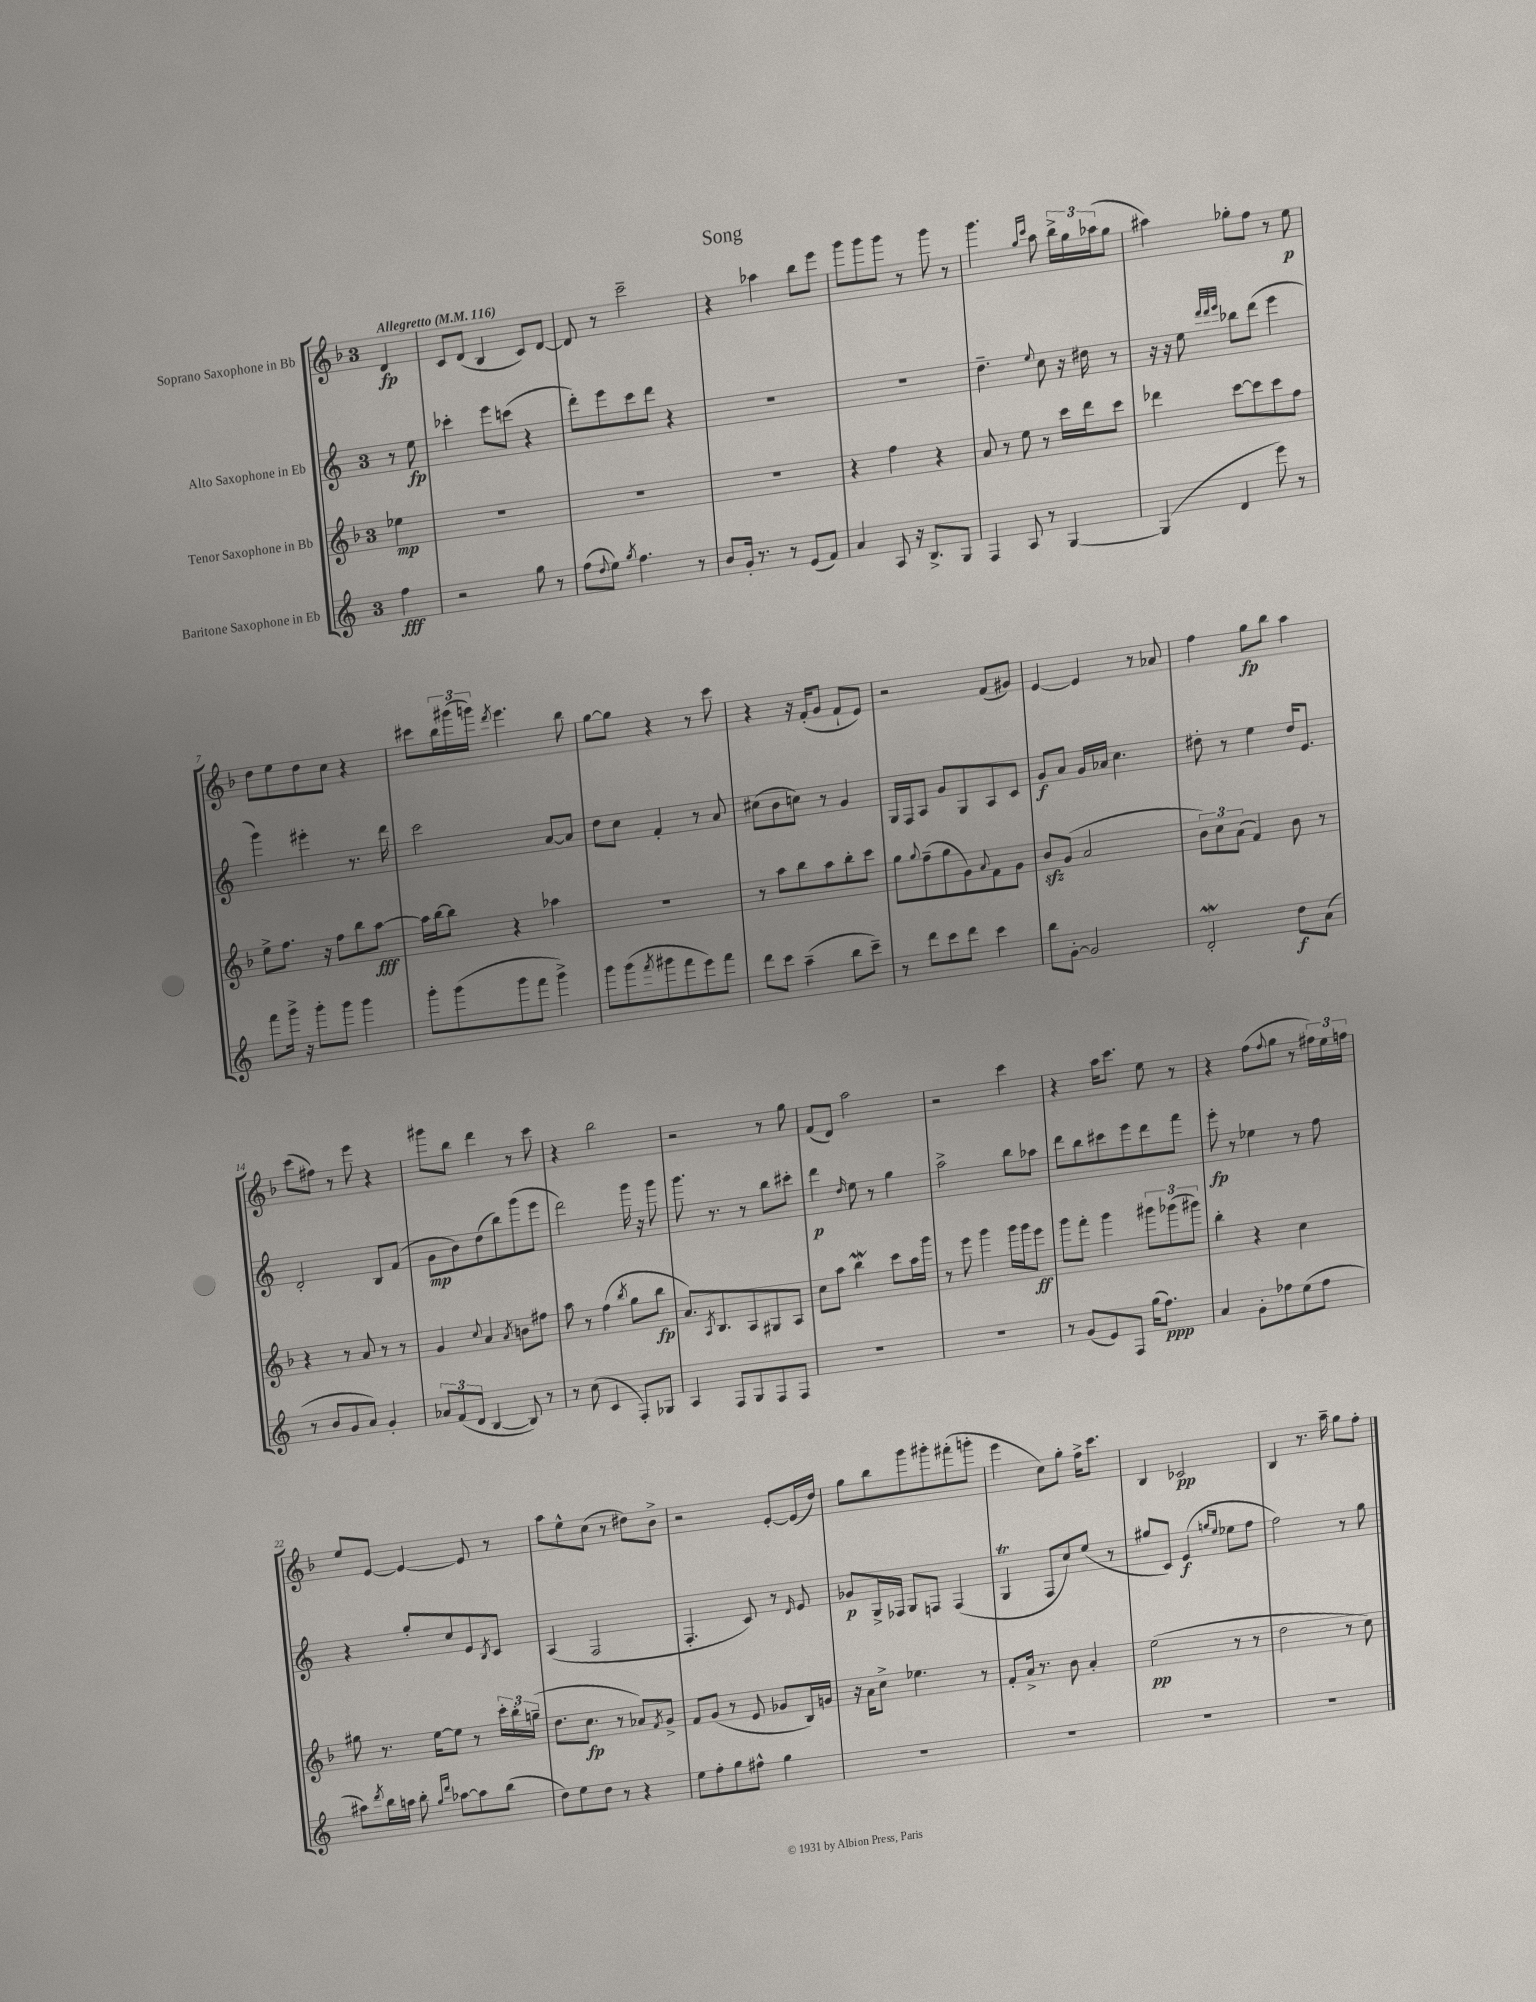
\header { title = "Song" }
<<
\new StaffGroup <<
\new Staff = "s0" \with { instrumentName = "Soprano Saxophone in Bb" } {
    \clef treble \key f \major \once \override Staff.TimeSignature.style = #'single-digit \time 3/4 \partial 4 \tempo "Allegretto" 4 = 116
    d'4\fp |
    c'8 d'8( bes4 c'8) d'8~ |
    d'8 r8 c'''2-- |
    r4 aes''4 bes''8 e'''8 |
    g'''8 g'''8 g'''8 r8 g'''8 r8 |
    g'''4. \grace { g''16 c'''16 } a''8 \tuplet 3/2 { bes''16-> g''16 aes''16( } g''8 |
    ais''4) ges''8-. f''8 r8 e''8\p |
    d''8 e''8 d''8 c''8 r4 |
    cis'''8 \tuplet 3/2 { bes''16 gis'''16( g'''16) } \acciaccatura { d'''8 } e'''4. bes''8 |
    g''8~ g''8 r4 r8 c'''8 |
    r4 r16 f'16-.( g'8 f'8-! e'8) |
    r2 f'8( gis'8) |
    e'4~ e'4 r8 aes'8 |
    f''4 g''8\fp bes''8 a''4 |
    c'''8( fis''8) r8 e'''8 r4 |
    gis'''8 bes''8 d'''4 r8 c'''8 |
    r4 bes''2 |
    r2 r8 g''8 |
    f'8( d'8) a''2 |
    r2 c'''4 |
    r4 a''16 c'''8. e''8 r8 |
    r4 f''8( \appoggiatura { f''8 } g''8 r8 \tuplet 3/2 { fis''16) e''16 f''16 } |
    e''8 e'8~ e'4~ e'8 r8 |
    a''8 e''8-^ c''8( r8 dis''8) bes'8-> |
    r2 e'8~-. e'16( d''16) |
    g''8 bes''8 g'''8 gis'''8-. fis'''8-.( g'''8-. |
    e'''4 c''8) g''8-. f''16-> c'''8. |
    bes4 ces'2\pp |
    bes4 r8. a''16-- g''8 f''8-. \bar "|." |
}
\new Staff = "s1" \with { instrumentName = "Alto Saxophone in Eb" } {
    \clef treble \key c \major \once \override Staff.TimeSignature.style = #'single-digit \time 3/4 \partial 4
    r8 e''8\fp |
    ces'''4-. e'''8 c'''8( r4 |
    d'''8-.) e'''8 c'''8 d'''8 r4 |
    R2. |
    R2. |
    d''4.-- \appoggiatura { e''8 } c''8 r16 dis''16 r8 |
    r16 r16 e''8 \grace { d'''32 d'''32 e'''32 } bes''8 d'''8( e'''4 |
    g'''4) eis'''4-. r8. d'''16 |
    c'''2 a'8~ a'8 |
    d''8 c''8 f'4-. r8 a'8 |
    cis''8( b'8 c''8) r8 g'4 |
    g16 f16 a8 g'8 g8 a8 c'8 |
    g'8\f a'8 g'16 aes'16 c''4. |
    dis''8-. r8 e''4 dis''16 e'8. |
    d'2-. b8 f'8( |
    g'8\mp b'8) d''8( b''8) g'''8( e'''8 |
    d'''2) g'''16 r16 g'''8 |
    g'''8. r8. r8 b''8 cis'''8-. |
    d'''4\p \grace { d''16 } e''8 r8 g''4 |
    a''2-> b''8 aes''8 |
    d'''8 b''8 cis'''8 e'''8 d'''8 f'''8 |
    e'''8-.\fp r8 ees''4 r8 f''8 |
    r4 g''8-. c''8 e'8 \acciaccatura { b8 } c'8 |
    a4( f2 |
    f4.-. c'8) r8 \grace { d'16 } e'8 |
    ges'8\p g16-> fes16 g8 f8 f4( |
    g4\trill f8 c''8) e''8( r8 |
    gis''8 c'8) e'4\f( \grace { g''16 e''16 } ees''8 f''8 |
    f''2) r8 g''8 \bar "|." |
}
\new Staff = "s2" \with { instrumentName = "Tenor Saxophone in Bb" } {
    \clef treble \key f \major \once \override Staff.TimeSignature.style = #'single-digit \time 3/4 \partial 4
    ees''4\mp |
    R2. |
    R2. |
    R2. |
    r4 f''4 r4 |
    a'8 r8 e''8 r8 c'''16 d'''16 c'''8 |
    des'''4 c'''8~ c'''8 c'''8 f''8 |
    e''8-> f''8. r16 f''8 bes''8 a''8~\fff |
    a''16 bes''16~ bes''8 r4 aes''4 |
    R2. |
    r8 a''8 bes''8 a''8 bes''8-. c'''8 |
    g''8 \appoggiatura { g''8 } f''8--( g''8 g'8) \appoggiatura { a'8 } f'8 g'8 |
    bes'8\sfz g'8( a'2 |
    \tuplet 3/2 { bes'8) c''8 a'8( } f'4) bes'8 r8 |
    r4 r8 a'8 r8 r8 |
    g'4 \appoggiatura { c''8 } a'4 \acciaccatura { a'8 } b'8 fis''8 |
    a''8 r8 f''4( \acciaccatura { bes''8 } g''8 bes''8\fp |
    a'8.) \acciaccatura { a8 } bes8. a8 gis8 a8 |
    c''8 a''8 bes''4\mordent c'''8 a''16 g'''16 |
    r8 e'''8 g'''4 g'''16 g'''16 e'''8\ff |
    g'''8 f'''8-. g'''4 \tuplet 3/2 { gis'''8 ges'''8( gis'''8) } |
    bes''4-. r4 c''4 |
    gis''8 r8. e''16~ e''8 r8 \tuplet 3/2 { c'''16-. bes''16-. g''16--( } |
    d''8. c''8.\fp r8 aes'8) \acciaccatura { f'8 } g'8-> |
    f'8 g'8( r8 e'8 ges'8 bes16) g'16 |
    r16 a'16 c''8-> ees''4. r8 |
    f'8-. a'16-> r8. bes'8 a'4-. |
    e''2\pp( r8 r8 |
    d''2 r8 c''8) \bar "|." |
}
\new Staff = "s3" \with { instrumentName = "Baritone Saxophone in Eb" } {
    \clef treble \key c \major \once \override Staff.TimeSignature.style = #'single-digit \time 3/4 \partial 4
    f''4\fff |
    r2 g''8 r8 |
    f''8( \appoggiatura { d''8 } e''8) \acciaccatura { g''8 } f''4. r8 |
    b'8 g'16-. r8. r8 e'8( f'8) |
    a'4 a8 r16 b8.-> g8 |
    f4 a8 r8 g4~ |
    g4( d'4 e'''8) r8 |
    f'''8 g'''16-> r16 g'''8-. g'''8 g'''4 |
    g'''8-. g'''8( g'''8 f'''8 g'''4->) |
    g'''8 g'''8( \acciaccatura { f'''8 } gis'''8 f'''8 e'''8) f'''8 |
    d'''8 c'''8 a''4--( b''8 c'''8--) |
    r8 d'''8 c'''8 d'''8 c'''4 |
    b''8 g'8~-. g'2 |
    d'2-.\mordent d''8\f a'8( |
    r8 b'8 g'8 a'8) g'4-. |
    \tuplet 3/2 { aes'8 f'8( d'8 } b4~ b8) r8 |
    r8 c''8( c'4 f8-.) ges8 |
    a4 f8 g8 f8 f8 |
    R2. |
    R2. |
    r8 g'8( e'8) f8 g''16( f''8.\ppp) |
    a'4 g'8-. fes''8 e''8( fes''8 |
    ais''8) \acciaccatura { d'''8 } b''16 a''16 b''8-. \grace { g''16 d'''16 } aes''8~ aes''8 b''8( |
    d''8) e''8 d''8 r8 r4 |
    e''8 f''8-. g''8 fis''8-^ g''4 |
    R2. |
    R2. |
    R2. |
    R2. \bar "|." |
}
>>
>>
